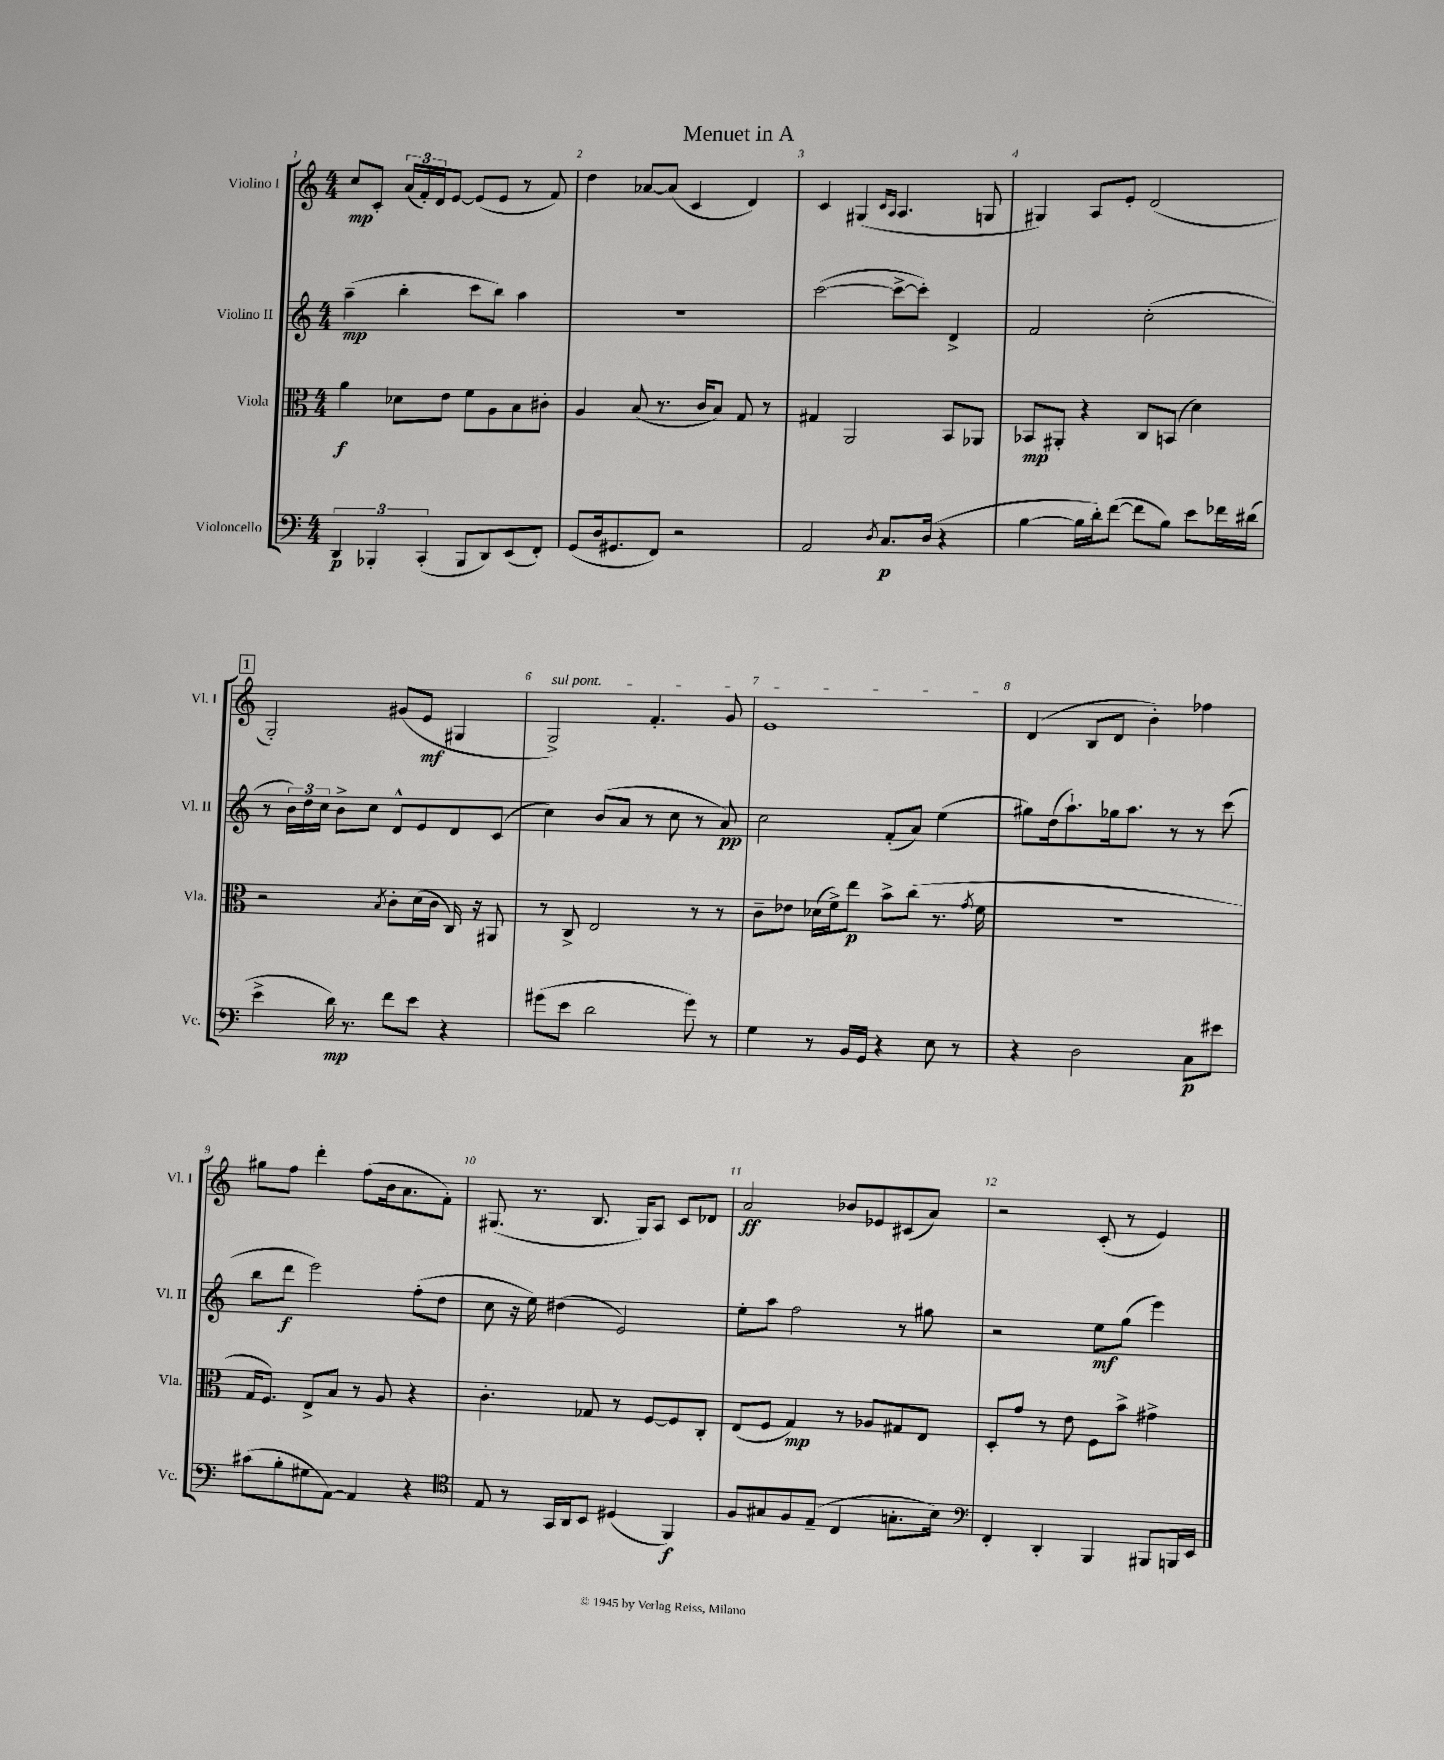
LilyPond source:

\header { title = "Menuet in A" }
<<
\new StaffGroup <<
\new Staff = "s0" \with { instrumentName = "Violino I" shortInstrumentName = "Vl. I" } {
    \clef treble \key c \major \numericTimeSignature \time 4/4
    c''8\mp c'8-. \tuplet 3/2 { a'16( f'16-.) d'16 } e'8~ e'8( e'8 r8 f'8) |
    d''4 aes'8~ aes'8( c'4 d'4) |
    c'4 gis4( \grace { c'16 a16 } a4. g8 |
    gis4) a8 e'8-. d'2( |
    \mark \markup { \box "1" } g2-.) gis'8( e'8\mf gis4 |
    \once \override TextSpanner.bound-details.left.text = \markup { \italic "sul pont." } g2->\startTextSpan) f'4.-. g'8 |
    e'1\stopTextSpan |
    d'4( b8 d'8 b'4-.) fes''4 |
    gis''8 f''8 d'''4-. f''8( b'16 a'8. f'8-.) |
    gis8.( r8. b8. gis16) a8 c'8 des'8 |
    a'2\ff bes'8 ees'8 cis'8( a'8) |
    r2 c'8-.( r8 e'4) \bar "|." |
}
\new Staff = "s1" \with { instrumentName = "Violino II" shortInstrumentName = "Vl. II" } {
    \clef treble \key c \major \numericTimeSignature \time 4/4
    a''4--\mp( b''4-. c'''8 b''8) a''4 |
    R1 |
    c'''2~( c'''8~-> c'''8-.) d'4-> |
    f'2 c''2-.( |
    \mark \markup { \box "1" } r8 \tuplet 3/2 { b'16) d''16 c''16 } b'8-> c''8 d'8-^ e'8 d'8 c'8( |
    c''4) b'8( a'8 r8 c''8 r8 a'8\pp) |
    c''2 f'8-.( a'8) e''4( |
    gis''8) d''16( a''8.-!) ges''16 a''8. r8 r8 c'''8( |
    b''8 d'''8\f e'''2) f''8-.( d''8 |
    c''8 r16 e''16) dis''4( e'2) |
    e''8-. a''8 f''2 r8 gis''8 |
    r2 e''8\mf g''8( e'''4) \bar "|." |
}
\new Staff = "s2" \with { instrumentName = "Viola" shortInstrumentName = "Vla." } {
    \clef alto \key c \major \numericTimeSignature \time 4/4
    a'4\f des'8 e'8 f'8 a8 b8 cis'8-. |
    a4 b8( r8. c'16 b8) g8 r8 |
    gis4 a,2 b,8 aes,8 |
    bes,8\mp ais,8-. r4 c8 b,8( d'4) |
    \mark \markup { \box "1" } r2 \acciaccatura { b8 } c'8-. d'16( c'16 c16) r16 ais,8 |
    r8 c8-> e2 r8 r8 |
    c'8-- ees'8 des'16( f'16->) e''8\p b'8-> c''8( r8. \acciaccatura { g'8 } f'16 |
    R1 |
    g16 f8.) e8-> b8 r8 a8 r4 |
    c'4.-. ges8 r8 f8~ f8 c8-. |
    e8( f8 g4\mp) r8 aes8 gis8 e8 |
    d8-. g'8 r8 e'8 f8 b'8-> gis'4-> \bar "|." |
}
\new Staff = "s3" \with { instrumentName = "Violoncello" shortInstrumentName = "Vc." } {
    \clef bass \key c \major \numericTimeSignature \time 4/4
    \tuplet 3/2 { d,4\p bes,,4-. c,4-.( } bes,,8 d,8) e,8( f,8-.) |
    g,8( d16 gis,8. f,8) r2 |
    a,2 \acciaccatura { d8 } c8.\p d16( r4 |
    b4~ b16 d'16-.) f'8~( f'8 b8) e'8 fes'16 dis'16( |
    \mark \markup { \box "1" } e'4-> d'16\mp) r8. f'8 e'8 r4 |
    gis'8( e'8 d'2 gis'8) r8 |
    g4 r8 b,16 g,16 r4 e8 r8 |
    r4 d2 c8\p eis'8 |
    cis'8( b8-. gis8 a,8~) a,4 r4 |
    \clef tenor e8 r8 g,16 a,16 b,8 dis4( f,4\f) |
    f8 gis8 f8 e8--( c4 g8.-. b16) |
    \clef bass f,4-. d,4-. b,,4 bis,,8 b,,16 e,16 \bar "|." |
}
>>
>>
\layout { \context { \Score \override BarNumber.break-visibility = ##(#f #t #t) barNumberVisibility = #all-bar-numbers-visible } }
